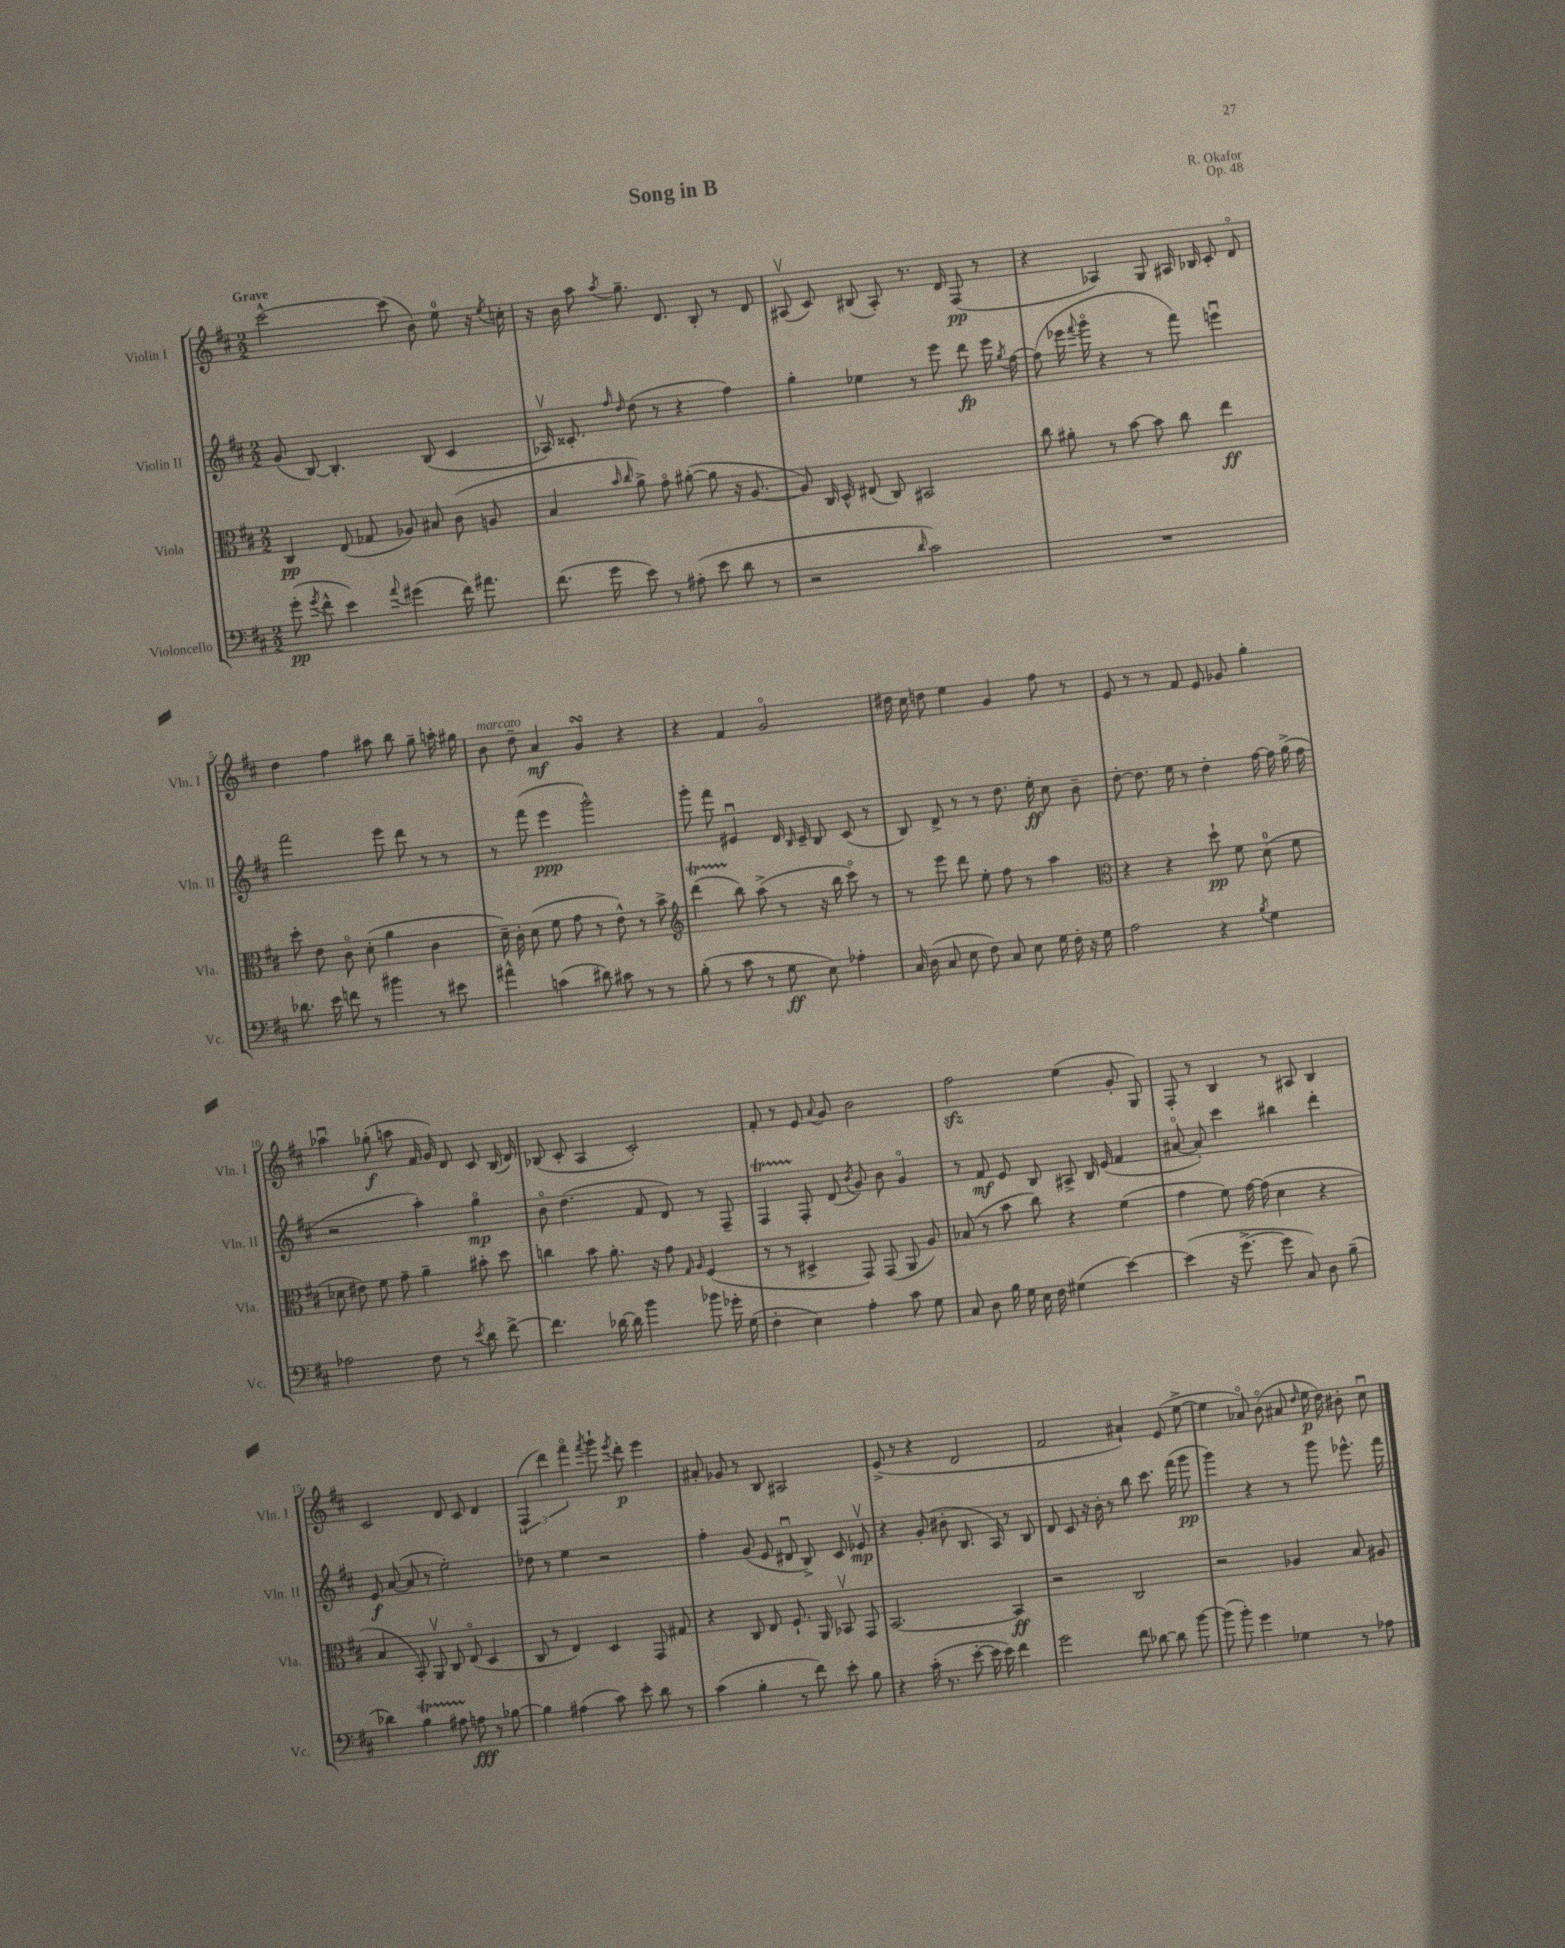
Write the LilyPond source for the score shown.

\header { title = "Song in B" composer = "R. Okafor" opus = "Op. 48" }
<<
\new StaffGroup <<
\new Staff = "s0" \with { instrumentName = "Violin I" shortInstrumentName = "Vln. I" } {
    \clef treble \key d \major \numericTimeSignature \time 2/2 \tempo "Grave"
    \autoBeamOff cis'''2~-^ cis'''8( b'8) e''8-0 r16 \acciaccatura { e''8 } c''16-. |
    r16 b'16 a''8 \acciaccatura { a''8 } g''8.-- d'8. b8-. r8 d'8 |
    ais8\upbow( cis'8) bis8( ais8-.) r8. d'16 fis8\pp( r8 |
    r4 aes4) g8 ais16 bes16 cis'8-. d'8\flageolet |
    d''4 fis''4 ais''8 b''8 g''8-- a''16-. gis''16 |
    b'8^\markup { \italic "marcato" } d''8-- a'4\mf g'4\turn r4 |
    r4 fis'4 g'2\flageolet |
    dis''16 cis''16 d''8 e''4 g'4 fis''8 r8 |
    e'8 r8 r8 fis'8 e'8 ges'8 g''4-. |
    aes''4\downbow ges''8-.\f( a''8 fis'16 g'16) d'8 cis'8 b16( d'16) |
    bes8( cis'8-. a4 cis'2-.) |
    fis'8-. r8 e'8 \appoggiatura { a'8 } g'8 b'2 |
    fis''2\sfz e''4( g'8-. g8) |
    fis8-. r8 b4 r8 ais8 b4 |
    cis'2 d'8 cis'8 d'4 |
    \tuplet 3/2 { fis4-!( d'''4) fis'''4\flageolet } \acciaccatura { fis'''8 } g'''8-! \acciaccatura { e'''8 } d'''8-.\p e'''4 |
    ais'8-. ges'8 r8 b8 ais2 |
    e'8->( r8 r4 d'2 |
    fis'2 ais'4-!) e'8( e''8~-> |
    e''4 aes'8\flageolet) b'8\flageolet( ais'8 \grace { d''16 } e''16\p d''16) bis'8-. cis''8\downbow \bar "|." |
}
\new Staff = "s1" \with { instrumentName = "Violin II" shortInstrumentName = "Vln. II" } {
    \clef treble \key d \major \numericTimeSignature \time 2/2
    \autoBeamOff g'8( b8~) b4.-. b8( cis'4 |
    aes16\upbow) cisis'8.-. \grace { fis''16 d''16 } d''8( r8 r4 fis''4) |
    g''4-. ees''4 r8 e'''8 d'''8\fp e'''16 \acciaccatura { g''8 } fis''16~ |
    fis''8( ees'''16 \appoggiatura { fis'''8 } g'''16\flageolet r4 r8 fis'''8) e'''4\downbow |
    fis'''2 e'''8 d'''8 r8 r8 |
    r8 fis'''8( e'''4\ppp g'''2-^) |
    g'''8-. fis'''8 eis'4\downbow d'16 \grace { b16 } cis'16-- b8 cis'8( r8 |
    b8) d'8-> r8 r8 d''8. e''16-.\ff cis''8 b'8-- |
    d''8~-. d''8. e''16 r8 d''4-. fis''16~ fis''16 g''16->( fis''16 |
    r2 a''4-.) g''4\flageolet\mp |
    b'8\flageolet d''4.( fis'8 d'8) r8 fis8-- |
    fis4\startTrillSpan fis8-.\stopTrillSpan d'8( \acciaccatura { b'8 } g'8) b'8 g'4\flageolet |
    r8 fis'8\mf e'8 b8 ais8-> b16 e'16( fis'4 |
    ais'8~\flageolet ais'8-.) cis'''4 bis''4 d'''4-. |
    e'8\f a'8~( a'8 r8 e''2-.) |
    des''8 r8 e''4 r2 |
    fis''4-. g'8( e'8 dis'8\downbow b8->) cis'8 ees'8\upbow\mp |
    r4 g'8-.( bis'8-. b8. a16) r8 b8 |
    d'8 cis'8 r16 b'16-. r8 b''8 cis'''8. fis'''16( g'''8\pp |
    g'''4) r4 r8 g'''8 ees'''8.-^ fis'''16 \bar "|." |
}
\new Staff = "s2" \with { instrumentName = "Viola" shortInstrumentName = "Vla." } {
    \clef alto \key d \major \numericTimeSignature \time 2/2
    \autoBeamOff cis4\pp e8( ges8 aes8) bis8 cis'8( a8 |
    b4 \grace { b'16 cis''16 } a'8->) g'8\flageolet ais'8~-.( ais'8 r16 a8.~ |
    a8) cis16 d16-^ eis8( cis8) bis,2 |
    cis''8 ais'8-. r8 b'8~ b'8 cis''8 e''4\ff |
    d''8-. e'8 cis'8\flageolet d'8-.( a'4 cis'4 |
    d'16--) cis'16-. d'8( fis'8 g'8 r8 e'8-^) r8 b'8-> |
    \clef treble d'''4\startTrillSpan( b''8\stopTrillSpan) a''8->( r8 r16 b''16 cis'''8\flageolet) r8 |
    r8 e'''8 d'''8 e''8-. fis''8 r8 a''4 |
    \clef alto r4 r4 d''8-!\pp fis'8 d'8-0( fis'8 |
    des'8 eis'8) fis'8 g'8-- a'4-- bis'8-. d''8 |
    c''4 b'8 a'8.-. r16 g'8 \grace { g16 a16 } fis4( |
    r8 r8 dis4-> g,8) g,8( a,8 a8) |
    bes8( r8 b'8 cis''8) r4 fis'4( |
    g'4 fis'8) g'16~ g'16( d'4 r4 |
    b4 b,8-.) a,8\upbow cis8 e8\flageolet( d4 |
    cis8 r8 e4) d4 g,8 gis8 |
    r4 cis8 e8 fis8.-! a,16 bes,8\upbow g,8 |
    b,2.~ b,4\ff |
    r2 cis2 |
    r2 aes4 b8 ais8 \bar "|." |
}
\new Staff = "s3" \with { instrumentName = "Violoncello" shortInstrumentName = "Vc." } {
    \clef bass \key d \major \numericTimeSignature \time 2/2
    \autoBeamOff g'8-.\pp( \acciaccatura { g'8 } fis'8-^ e'4) \appoggiatura { a'8 } gis'4( fis'16) ais'8. |
    fis'8.( g'16 e'8) r8 ais8-.( e'8 d'8 r8 |
    r2 \grace { d'16 } cis'2) |
    R1 |
    des'8. e'16 f'8 r8 bis'4 r8 eis'8 |
    ais'4-^ c'4( dis'8) cis'8 r8 r8 |
    b8-.( r8 cis'8 r8 g8\ff e8) aes4-. |
    cis16 d16( cis8 e8 fis8) cis8 e8 g16 fis16-. r16 g16 |
    a2 r4 \acciaccatura { b8 } g4 |
    aes2 fis8 r8 \acciaccatura { e'8 } d'8 fis'8~-> |
    fis'4. des'16~ des'16 b'4 bes'8 ges'16-. g16( |
    fis4-. e4) a4-. cis'8 g8 |
    cis8 d8 b16 g16 e16 fis16 gis4( e'4~) |
    e'4( r16 g'8.~-> g'8 cis8) d8 b8--( |
    des'4) b4\startTrillSpan ais8 a8\stopTrillSpan\fff r8 bes8~ |
    bes4 ais4( cis'8) e'8-. d'8 r8 |
    cis'4( b4-. r8 fis'8) e'8-. b8 |
    r4 cis'16-.( r8. e'8~-. e'16 e'16) fis'4 |
    g'2 fis'8 des'8~ des'8 b'8~ |
    b'8( b'8-.) g'4 ges4 r8 aes8 \bar "|." |
}
>>
>>
